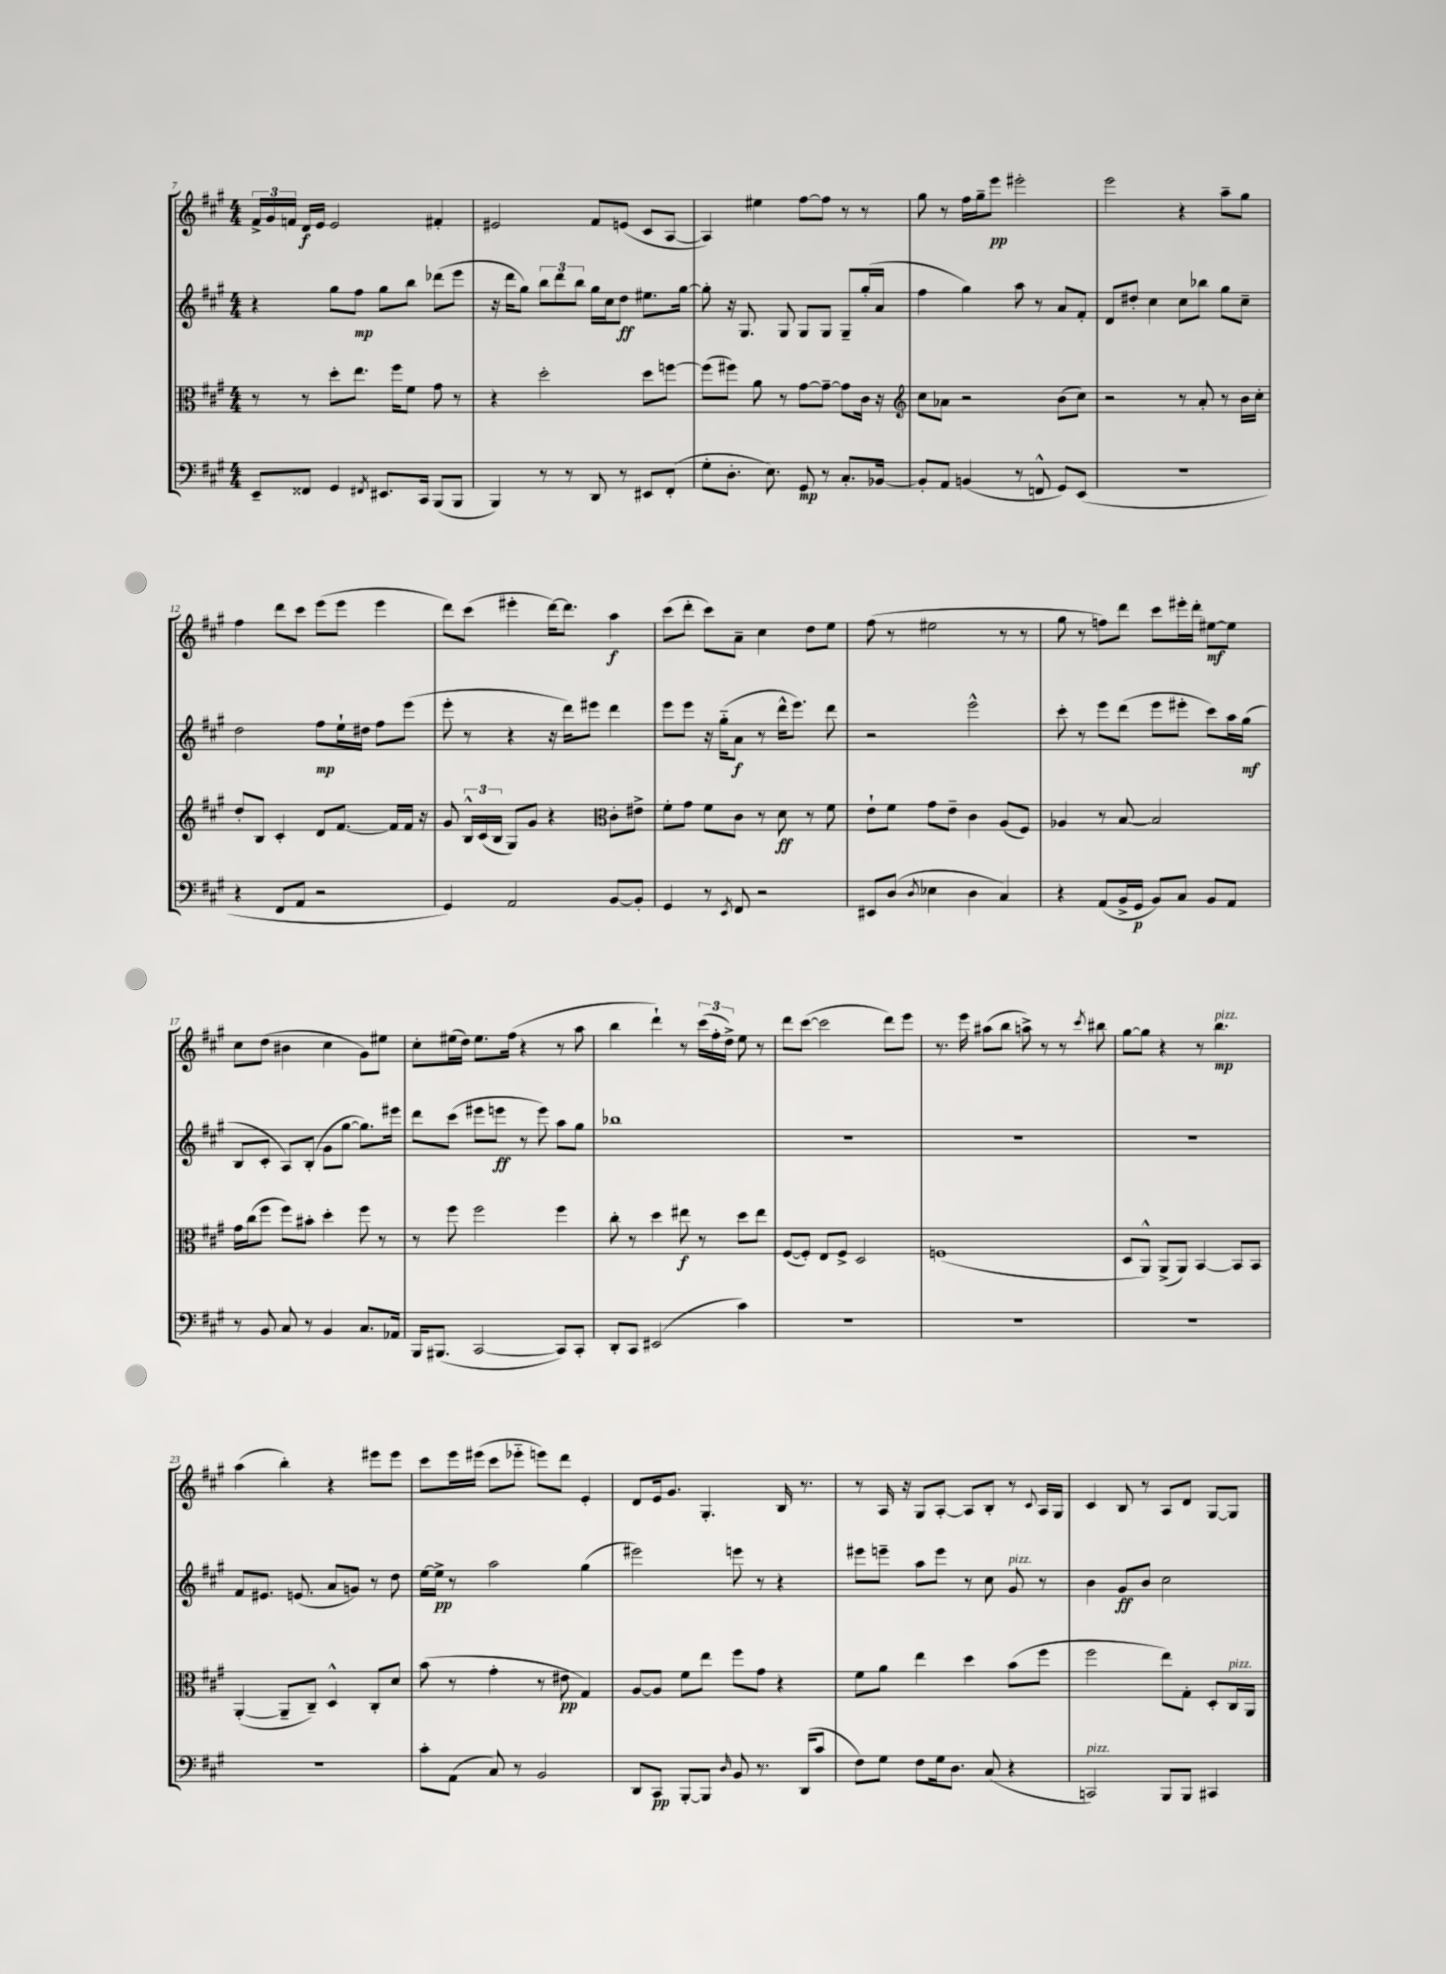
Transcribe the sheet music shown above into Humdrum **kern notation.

**kern	**kern	**kern	**kern
*staff4	*staff3	*staff2	*staff1
*clefF4	*clefC3	*clefG2	*clefG2
*k[f#c#g#]	*k[f#c#g#]	*k[f#c#g#]	*k[f#c#g#]
*M4/4	*M4/4	*M4/4	*M4/4
8EE~	8r	4r	24f#^
.	.	.	24g#
.	.	.	24f
8FF##	8r	.	16d
.	.	.	16e
4GG#	8dd'	8gg#	2e
.	8.ee	8ff#	.
8qFF#	.	.	.
8.EE#	.	8gg#	.
.	16ff#	.	.
.	8f#	8bb	.
16CC#	.	.	.
(8BBB	8g#	(8ddd-	4f#'
8BBB	8r	8eee	.
=	=	=	=
4BBB)	4r	16r	2e#
.	.	16ddd	.
.	.	8gg#)	.
8r	2dd'	12bb	.
.	.	12ddd	.
8r	.	.	.
.	.	12bb	.
8DD	.	16gg#	8f#
.	.	16cc#	.
8r	.	8dd	(8e
8EE#	8dd	8.ee#	8c#
(8FF#'	[8ff	.	[8A
.	.	[16gg#	.
=	=	=	=
8G#'	(8ff]	8gg#']	4A])
8.D'	8ff#)	16r	.
.	.	8.G#	.
.	8a	.	4ee#
8.E)	.	.	.
.	8r	8G#	.
8GG#	[8g#	8G#	[8ff#
8r	8g#~_	8G#	8ff#]
8.C#'	8g#]	8G#~	8r
.	16c#	(16gg#'	8r
[16BB-	16r	16a	.
=	=	=	=
*	*clefG2	*	*
8BB-']	8cc#	4ff#	8gg#
8AA	8a-	.	8r
(4BB	2r	4gg#)	16ff#
.	.	.	16gg#~
.	.	.	8eee
8r	.	8aa	2eee#'
8FF^^	.	8r	.
8GG#)	(8b	8a	.
(8EE	8cc#)	8f#'	.
=	=	=	=
1r	2r	8d	2eee
.	.	8dd#'	.
.	.	4cc#	.
.	8r	8cc#	4r
.	8a'	8bb-	.
.	8r	8gg#	8aa~
.	16b	8cc#~	8gg#
.	16cc#'	.	.
=	=	=	=
4r	8dd'	2dd	4ff#
.	8B	.	.
8FF#	4c#'	.	8ddd
8AA	.	.	8ccc#
2r	8d	8ff#	(8eee
.	[8.f#	16ee`	8eee
.	.	16dd#	.
.	.	8ff#	4eee
.	16f#]	.	.
.	16f#	(8eee	.
.	16r	.	.
=	=	=	=
4GG#)	8g#	8eee'	8ddd)
.	24B^^	8r	(8ccc#
.	(24c#	.	.
.	24B	.	.
2AA	8G#)	4r	4eee#'
.	8g#	.	.
.	4r	16r	[16ddd)
.	.	16ddd)	8.ddd]
.	.	8eee#	.
*	*clefC3	*	*
[8BB	8c#'	4ddd	4aa
8BB']	8e#^	.	.
=	=	=	=
4GG#	8f#'	8eee	(8ccc#
.	8g#	8eee	8ddd'
8r	8f#	16r	8ccc#)
.	.	(16gg#'~	.
8qEE	.	.	.
8FF#	8c#	8a	8a~
2r	8r	8r	4cc#
.	8d	16ddd^^	.
.	.	8.eee)	.
.	8r	.	8dd
.	8f#	8ddd	8ee
=	=	=	=
8EE#	8e`	2r	(8ff#
(8D	8f#	.	8r
8qD	.	.	.
4E-	8g#	.	2ee#
.	8e~	.	.
4D	4c#	2eee^^	.
4C#)	(8A	.	8r
.	8F#)	.	8r
=	=	=	=
4r	4A-	8ccc#'	8gg#
.	.	8r	8r
(8AA	8r	8eee	8ff)
16BB^	[8B	(8ddd	8ddd
16GG#	.	.	.
8BB)	2B]	8eee	8ccc#
8C#	.	8eee#'	16eee#'
.	.	.	16ddd'
8BB	.	8ccc#)	[8ee#
8AA	.	16aa	8ee#]
.	.	(16gg#	.
=	=	=	=
8r	16g#	8B	8cc#
.	(16cc#	.	.
8BB	8ff#	8c#'	(8dd
8C#	8ff#)	8A)	4b#
8r	8b#'	(8B'	.
4BB	4dd'	8g#	4cc#
.	.	[8gg#	.
8.C#	8ff#	8.gg#])	8g#)
.	8r	.	8ee#
16AA-	.	16eee#	.
=	=	=	=
16BBB	8r	8ddd	8cc#'
(8.BBB#	.	.	.
.	8ff#	(8ccc#	(16ee#
.	.	.	16dd)
[2CC#	2ff#	8eee#	8.ee#
.	.	8eee	.
.	.	.	(16ff#
.	.	8r	4r
.	.	8eee)	.
8CC#])	4ff#	8aa	8r
8CC#'	.	8gg#	8aa
=	=	=	=
8DD'	8cc#'	1bb-	4bb
8CC#	8r	.	.
(2EE#	4dd	.	4ddd`)
.	8ee#	.	8r
.	8r	.	(24ccc#
.	.	.	24ff#'
.	.	.	24dd^)
4c#)	8dd	.	8ee
.	8ee#	.	8r
=	=	=	=
1r	([8F#	1r	8ddd
.	8F#'])	.	([8ccc#
.	8E	.	2ccc#]
.	8F#^	.	.
.	2D	.	.
.	.	.	8ddd)
.	.	.	8eee
=	=	=	=
1r	(1F	1r	8.r
.	.	.	16eee
.	.	.	(8aa#
.	.	.	8bb
.	.	.	8aa^)
.	.	.	8r
.	.	.	8r
.	.	.	8qccc#
.	.	.	8bb#
=	=	=	=
1r	8D	1r	[8gg#
.	8AA^^)	.	8gg#]
.	(8AA^	.	4r
.	8AA)	.	.
.	[4BB	.	8r
.	.	.	4.bb
.	8BB]	.	.
.	8BB	.	.
=	=	=	=
1r	([4AA'	8f#	(4aa
.	.	8.e#	.
.	8AA~]	.	4bb')
.	.	(8.e	.
.	8C#~)	.	.
.	4D^^	8a	4r
.	.	8g)	.
.	8C#'	8r	8eee#
.	8d	8dd	8eee#
=	=	=	=
8c#'	(8b	[16ee	8ccc#
.	.	16ee^]	.
(8AA	8r	8r	16eee
.	.	.	(16eee#
8C#)	4g#'	2aa	8ccc#
8r	.	.	8eee-'~
2BB	8r	.	8eee)
.	8e#	.	8ddd
.	4G#)	(4gg#	4e'
=	=	=	=
8DD	[8A	2eee#)	8d
8CC#	8A]	.	16e
.	.	.	8.g#
[8BBB'	8f#	.	.
8BBB]	8ee	.	4.G#'
16qqD	.	.	.
8BB	8ff#	8eee	.
8.r	8g#	8r	.
.	4r	4r	16B
(16DD	.	.	8.r
8c#	.	.	.
=	=	=	=
8F#)	8f#	8eee#	8r
8G#	8a	8eee~	16A
.	.	.	16r
8F#	4ee	8aa	8G#
16G#	.	8eee	[8A'
8.D	.	.	.
.	4dd	8r	8A]
(8C#	.	8cc#	8B'
4r	(8b	8g#	8r
.	.	.	8qqc#
.	8ff#	8r	16A
.	.	.	16G#
=	=	=	=
2CC)	2ff#	4b	4c#
.	.	8g#	8B
.	.	8b	8r
8BBB	8ee)	2cc#	8A
8BBB	8G#'	.	8d
4CC#	8D'	.	[8G#
.	16C#	.	8G#]
.	16AA	.	.
==	==	==	==
*-	*-	*-	*-
